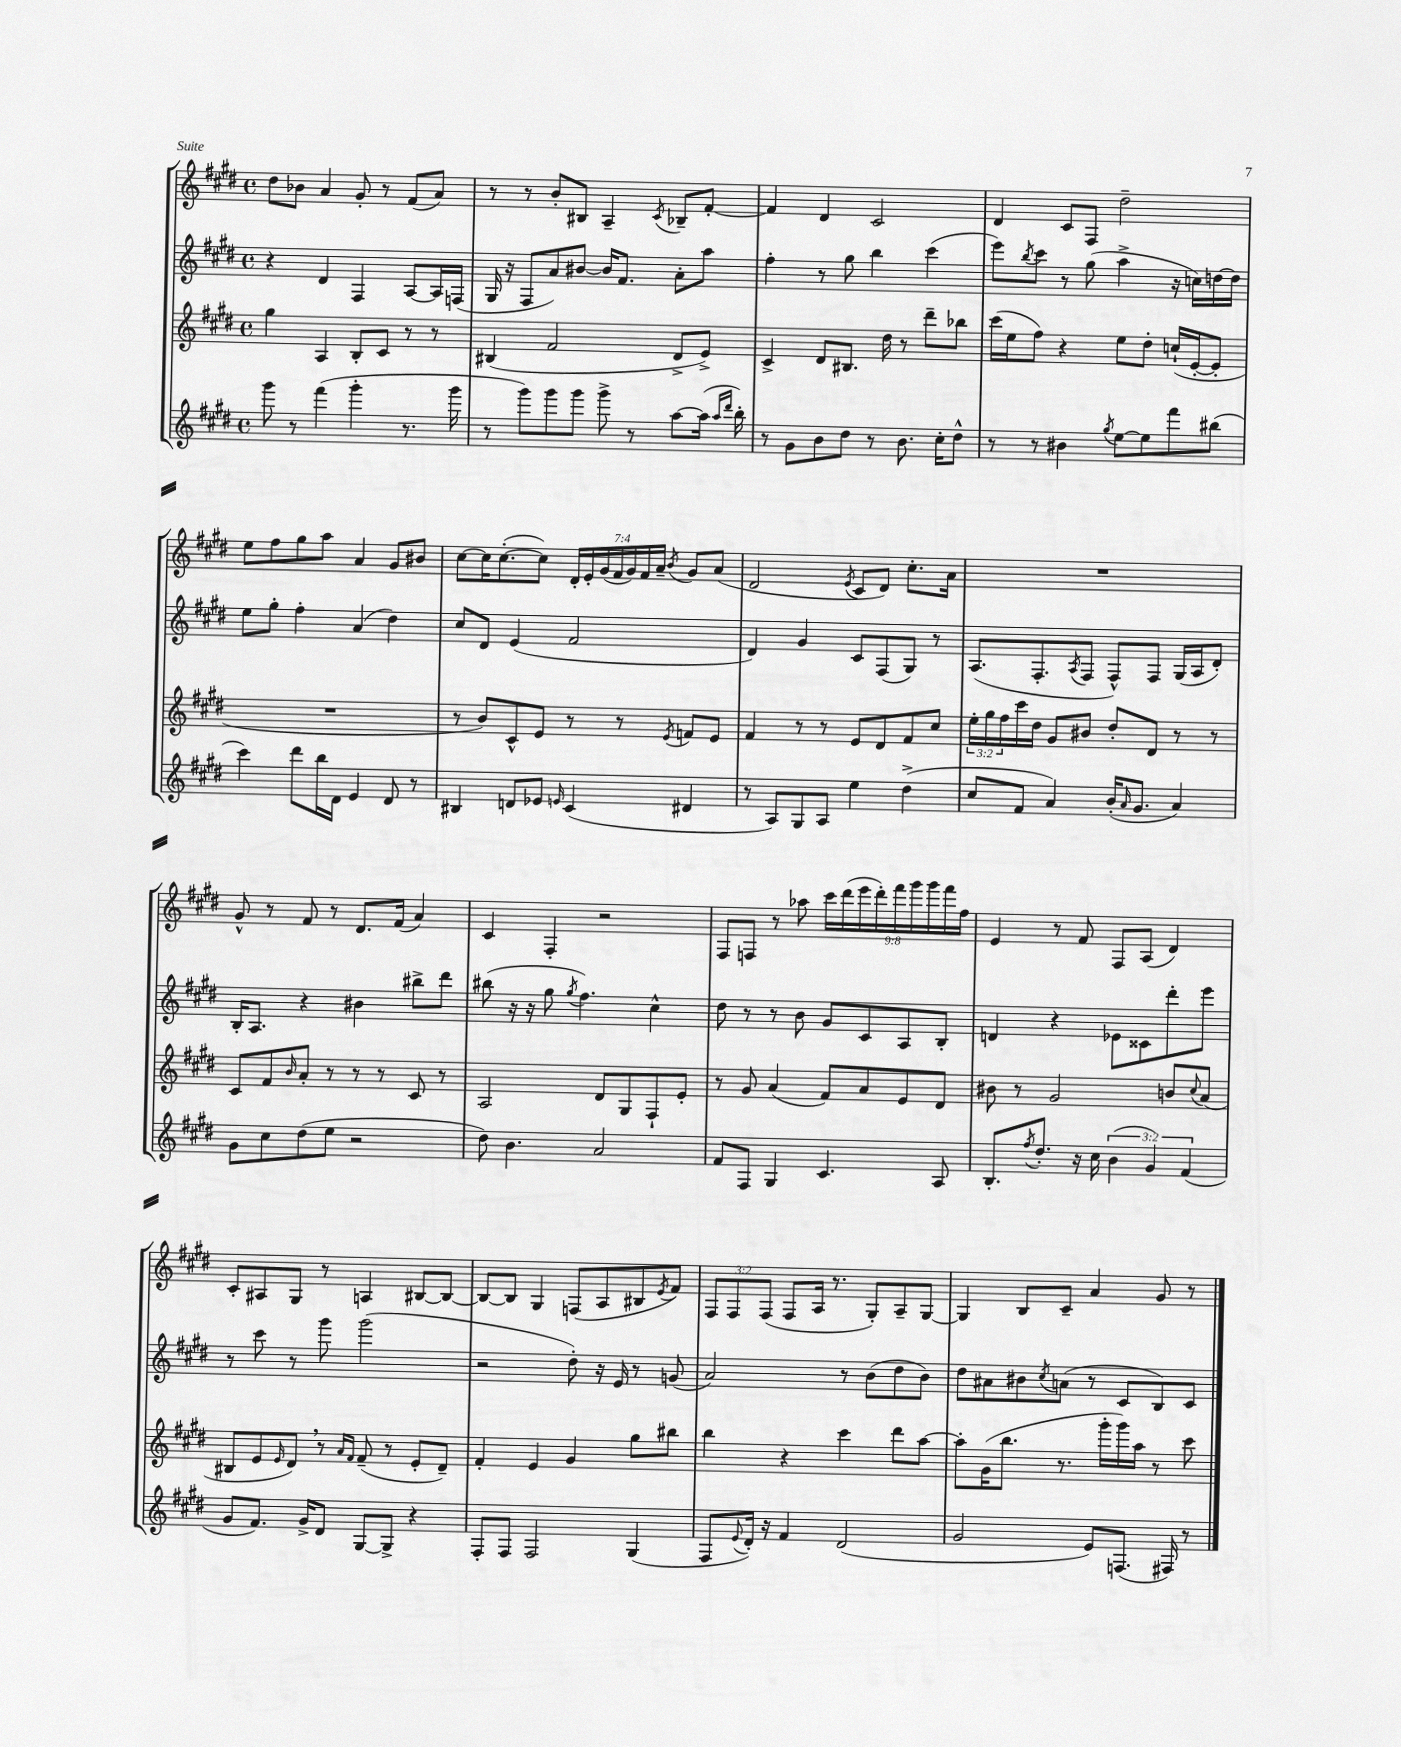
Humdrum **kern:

**kern	**kern	**kern	**kern
*part4	*part3	*part2	*part1
*staff4	*staff3	*staff2	*staff1
*clefG2	*clefG2	*clefG2	*clefG2
*k[f#c#g#d#]	*k[f#c#g#d#]	*k[f#c#g#d#]	*k[f#c#g#d#]
*M4/4	*M4/4	*M4/4	*M4/4
*met(c)	*met(c)	*met(c)	*met(c)
=6	=6	=6	=6
8ggg#\	4gg#\	4r	8dd#\L
8r	.	.	8b-X\J
(4fff#\	4A/	4d#/	4a/
4ggg#'\	8B'/L	4F#/	8g#'/
.	8c#/J	.	8r
8.r	8r	[8A/L	(8f#/L
.	8r	16A/L]	8a/J)
16ggg#\	.	(16Fn/JJ	.
=7	=7	=7	=7
8r	(4B#X/	16G#/	8r
.	.	16r	.
8ggg#\L)	.	8F#/L	8r
8ggg#\	2f#/	8a/)	8b'/L
8ggg#\J	.	[8b#X/J	8B#X/J
8ggg#^\	.	16b#/KL]	4A~/
.	.	8.f#/J	.
8r	.	.	.
.	.	.	8qc#/
[8aa\L	8d#^/L	8a'\L	8B-X~/L
(16aa\Jk]	8e^/J)	8aa\J	[8f#'/J
16qqaa/LL	.	.	.
16qqddd#/JJ	.	.	.
16bb'\)	.	.	.
=8	=8	=8	=8
8r	4c#^/	4ff#'\	4f#/]
8g#\L	.	.	.
8b\	8d#/L	8r	4d#/
8dd#\J	8.B#X/J	8gg#\	.
8r	.	4bb\	2c#/
.	16dd#\	.	.
8.b\	8r	.	.
.	8ddd#~\L	(4ccc#\	.
16cc#'\KL	.	.	.
8dd#^^\J	8bb-X\J	.	.
=9	=9	=9	=9
8r	(16ccc#\LL	8eee\L)	4d#/
.	16ee\J	.	.
.	.	8qbb/	.
8r	8ff#\J)	8ccc#\J	.
4b#X\	4r	8r	8c#/L
.	.	(8gg#\	8F#/J
8qgg#/	.	.	.
[8ee\L	8ee\L	4aa^\	2dd#~\
8ee\]	8dd#'\J	.	.
8fff#\	(16ccn`/LL	16r	.
.	[16e'/J	16ccn\LL)	.
(8bb#X\J	8e'/J]	[16ddn\	.
.	.	16dd\JJ]	.
!!LO:LB:g=z
=10	=10	=10	=10
4ccc#\)	1r	8ee\L	8ee\L
.	.	8gg#'\J	8ff#\
8ddd#\L	.	4ff#'\	8gg#\
16bb\L	.	.	8aa\J
16d#\JJ	.	.	.
4e/	.	(4a/	4a/
8d#/	.	4dd#\)	8g#/L
8r	.	.	8b#X/J
=11	=11	=11	=11
4B#X/	8r	8cc#/L	[8cc#\L
.	8b/L)	8d#/J	16cc#\K]
.	.	.	([8.cc#'\
8dn/L	8c#^^/	(4e/	.
8e-X/J	8e/J	.	8cc#\J])
16qqen/	.	.	.
(4c#/	8r	2f#/	28d#'/LL
.	.	.	28e'/
.	.	.	(28g#/
.	.	.	28f#/
.	8r	.	.
.	.	.	28g#/)
.	.	.	28f#/
.	.	.	28a~/JJ
.	8qe/	.	8qb/
4d#X/	8fn/L	.	8g#/L
.	8e/J	.	(8a/J
=12	=12	=12	=12
8r	4f#/	4d#/)	2d#/
8A/L)	.	.	.
8G#/	8r	4g#/	.
8A/J	8r	.	.
.	.	.	8qe/
4ee\	8e/L	8c#/L	8c#/L
.	8d#/	(8F#/	8d#/J)
(4dd#^\	8f#/	8G#/J)	8.cc#'\L
.	8cc#/J	8r	.
.	.	.	16a\Jk
=13	=13	=13	=13
8cc#/L	24ee'\LL	(8.A/L	1r
.	24gg#\	.	.
.	24ff#\	.	.
8f#/J	16ccc#\	.	.
.	16dd#\JJ	8.F#'/	.
4a/)	8g#/L	.	.
.	.	8qA/	.
.	8b#X/J	8F#/J	.
(16b'/KL	8dd#'/L	8F#^^/L)	.
16qqa/	.	.	.
8.g#/J	.	.	.
.	8d#/J	8F#/J	.
4a/)	8r	(16G#/LL	.
.	.	16A/J	.
.	8r	8d#'/J)	.
!!LO:LB:g=z
=14	=14	=14	=14
8g#\L	8c#/L	16B'/KL	8g#^^/
.	.	8.A/J	.
8cc#\	8f#/	.	8r
.	16qqb/	.	.
(8dd#\	8a'/J	4r	8f#/
8ee\J	8r	.	8r
2r	8r	4b#X\	8.d#/L
.	8r	.	.
.	.	.	(16f#/Jk
.	8c#/	8bb#X^\L	4a/)
.	8r	8ddd#\J	.
=15	=15	=15	=15
8dd#\)	2A/	(8bb#X\	4c#/
4.b\	.	16r	.
.	.	16r	.
.	.	8gg#\	4F#'/
.	.	8qgg#/	.
.	.	4.ff#\)	.
2a/	8d#/L	.	2r
.	8G#/	.	.
.	8F#`/	4cc#^^\	.
.	8e'/J	.	.
=16	=16	=16	=16
8f#/L	8r	8dd#\	8F#/L
8F#/J	8g#/	8r	8Fn/J
4G#/	(4a/	8r	8r
.	.	8b\	8aa-X\
4.c#/	8f#/L)	8g#/L	18ccc#\LL
.	.	.	(18ddd#\
.	.	.	18eee\
.	8a/	8c#/	.
.	.	.	18ddd#'\)
.	.	.	18fff#\
.	8e/	8A/	.
.	.	.	18ggg#\
.	.	.	18ggg#\
8A/	8d#/J	8B'/J	.
.	.	.	18fff#\
.	.	.	18ff#\JJ
=17	=17	=17	=17
8.B'/L	8b#X\	4dn/	4e/
.	8r	.	.
8qff#/	.	.	.
8.dd#'/J	.	.	.
.	2g#/	4r	8r
16r	.	.	8f#/
16cc#\	.	.	.
(6b\	.	8e-X\L	8F#/L
.	.	8c##X\	(8A/J
6g#/)	.	.	.
.	8bn/L	8ddd#'\	4d#/)
(6f#/	.	.	.
.	8qqcc#/	.	.
.	(8a/J	8eee\J	.
!!LO:LB:g=z
=18	=18	=18	=18
8g#/L	8B#X/L	8r	8c#'/L
8.f#/J)	8e/	8ccc#\	8A#X/
.	16qqe/	.	.
.	8d#,/J)	8r	8G#/J
16g#^/KL	.	.	.
8d#/J	8r	8ggg#\	8r
.	16qqa/LL	.	.
.	16qqf#/JJ	.	.
[8G#/L	(8f#~/	(2ggg#\	4An/
8G#^/J]	8r	.	.
4r	8e'/L	.	[8B#X/L
.	8d#~/J)	.	8B#/J_
=19	=19	=19	=19
8F#'/L	4f#'/	2r	8B#/L_
8F#/J	.	.	8B#/J]
2F#/	4e/	.	4G#/
.	4g#/	8dd#'\)	(8Fn/L
.	.	16r	8A/
.	.	16e/	.
(4G#/	8gg#\L	8r	8B#X/
.	.	.	8qe/
.	8bb#X\J	(8gn/	8f#/J)
=20	=20	=20	=20
8F#/L	4bb\	2a/)	12F#/L
.	.	.	12F#/
8qqe/	.	.	.
16d#'/Jk)	.	.	.
.	.	.	(12F#/J
16r	.	.	.
4f#/	4r	.	8F#/L
.	.	.	16A/Jk
.	.	.	8.r
(2d#/	4ccc#\	8r	.
.	.	(8b\L	8G#'/L)
.	8ddd#\L	8dd#\	8A~/
.	[8aa\J	8b\J)	[8G#/J
=21	=21	=21	=21
2g#/	8aa'\L]	8dd#\L	4G#/]
.	(16g#\K	8a#X\	.
.	8.bb\J	.	.
.	.	8b#X\	8B/L
.	.	8qcc#/	.
.	8.r	(8an\J	8c#~/J
8e/L)	.	8r	4a/
.	16ggg#'\LL	.	.
(8.Fn/J	16ggg#\)	8c#/L	.
.	16aa\JJ	.	.
.	8r	8B/)	8g#/
16F#X/)	.	.	.
8r	8ccc#\	8c#/J	8r
==	==	==	==
*-	*-	*-	*-
